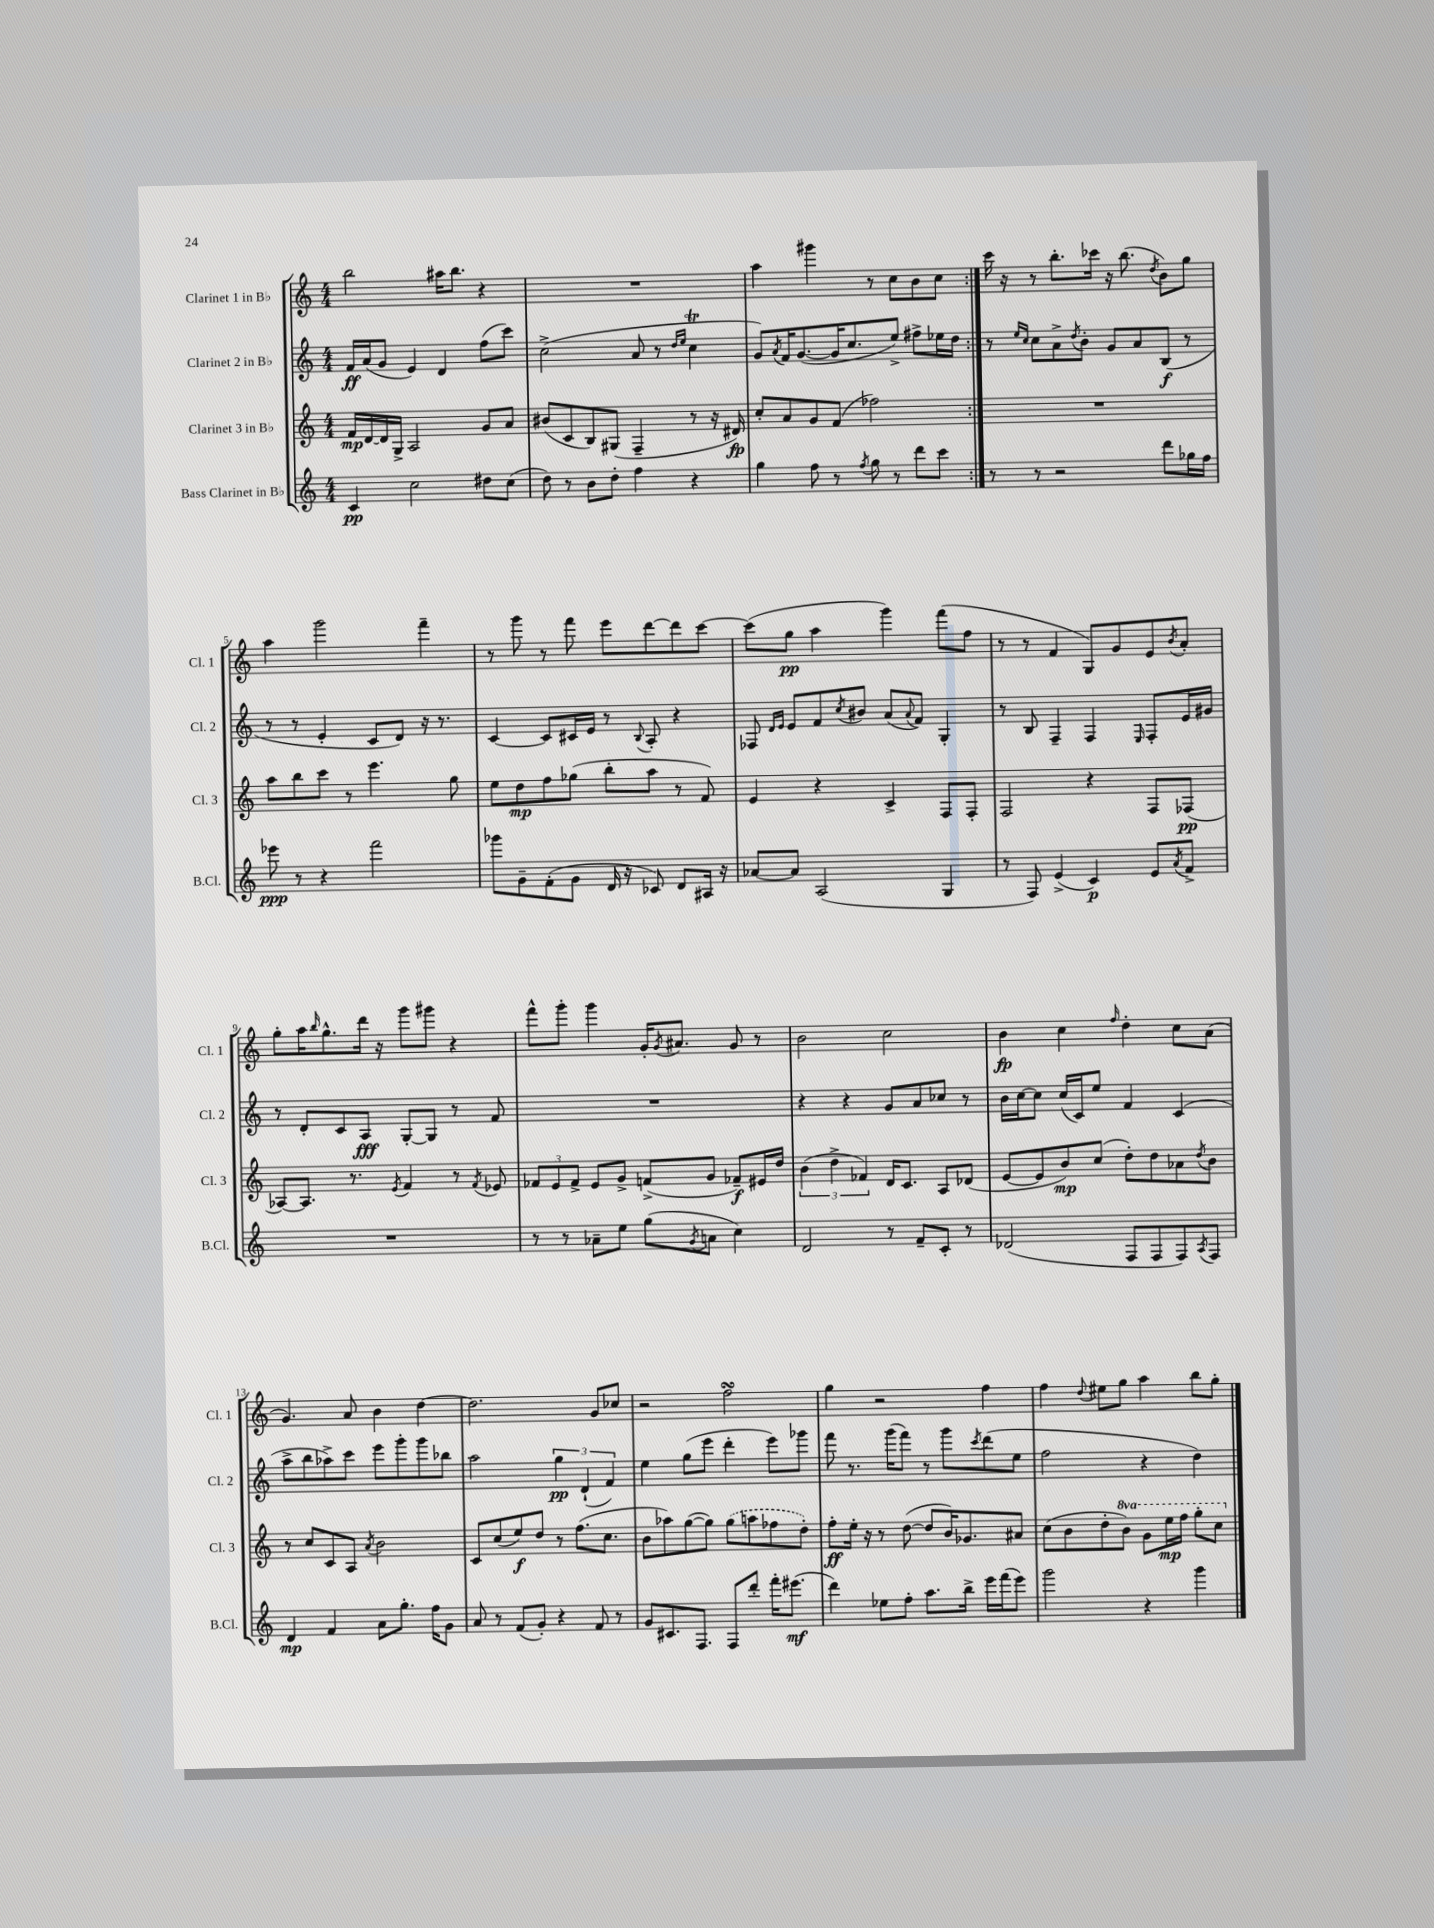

**kern	**kern	**kern	**kern
*staff4	*staff3	*staff2	*staff1
*clefG2	*clefG2	*clefG2	*clefG2
*k[]	*k[]	*k[]	*k[]
*M4/4	*M4/4	*M4/4	*M4/4
4c	16f	16f	2bb
.	[16d	(16a	.
.	16d]	8g	.
.	16G^	.	.
2cc	2A	4e)	.
.	.	4d	16aa#
.	.	.	8.bb
8dd#	8g	(8ff	4r
(8cc	8a	8ccc)	.
=	=	=	=
8dd)	(8b#	(2cc^	1r
8r	8c	.	.
8b	8B)	.	.
8dd'	(8G#	.	.
4ff	4F~	8a	.
.	.	8r	.
.	.	16qqdd	.
.	.	16qqee	.
4r	8r	4cc	.
.	16r	.	.
.	16d#)	.	.
=	=	=	=
4gg	8cc'	8g)	4aa
.	.	8qa	.
.	8a	16f	.
.	.	([8.g	.
8ff	8g	.	4ggg#
8r	(8f	16g]	.
.	.	8.cc	.
8qff	.	.	.
8gg	2ff-)	.	8r
8r	.	8ee^)	8cc
8ddd	.	8ff#^	8b
8ccc	.	16ee-	8cc
.	.	16dd	.
=:|!	=:|!	=:|!	=:|!
8r	1r	8r	16ccc
.	.	.	16r
.	.	16qqee	.
.	.	16qqcc	.
8r	.	8cc	8r
2r	.	8a^	8.bb'
.	.	8qdd	.
.	.	8b'	.
.	.	.	16ccc-
.	.	8g	16r
.	.	.	(8.bb
.	.	8a	.
.	.	.	8qdd
8ddd	.	(8B	8b)
16gg-	.	8r	8gg
16ff	.	.	.
=	=	=	=
8eee-	8aa	8r	4aa
8r	8bb	8r	.
4r	8ccc	4e'	2ggg
.	8r	.	.
2fff	4.eee	8c	.
.	.	8d)	.
.	.	16r	4fff~
.	.	8.r	.
.	8gg	.	.
=	=	=	=
8ggg-	8ee	[4c	8r
8g~	8dd	.	8ggg
(8f'	8ff	8c]	8r
8g	(8gg-	16c#	8fff
.	.	16e	.
16d	8bb'	8r	8eee
16r	.	.	.
.	.	8qqB	.
8c-)	8aa	8A'	[8ddd
8d	8r	4r	8ddd]
16A#	8f)	.	[8ccc
16r	.	.	.
=	=	=	=
[8a-	4e	8F-	(8ccc]
.	.	16qqd	.
.	.	16qqe	.
8a-]	.	8e	8gg
(2A	4r	8f	4aa
.	.	8qcc	.
.	.	8b#	.
.	4c^	(8a	4ggg)
.	.	8qqa	.
.	.	8f)	.
4G	8F	4G'	(8fff
.	8F'	.	8ff
=	=	=	=
8r	2F	8r	8r
8F)	.	8B	8r
(4e^	.	4F~	4f
4c)	4r	4F	8G)
.	.	.	8g
.	.	16qqE	.
8e	8F	8F'	8e
8qa	.	.	8qb
8f^	(8F-	16e	8a'
.	.	16g#	.
=	=	=	=
1r	[8A-)	8r	8gg'
.	8.A-]	8d'	16aa
.	.	.	16qqbb
.	.	.	8.gg^^
.	.	8c	.
.	8.r	.	.
.	.	8A	16ddd
.	.	.	16r
.	8qe	.	.
.	4f	[8G'	8ggg
.	.	8G]	8ggg#
.	8r	8r	4r
.	8qf	.	.
.	8e-	8f	.
=	=	=	=
8r	12f-	1r	8fff^^
.	12e	.	.
8r	.	.	8ggg'
.	12f-^	.	.
8a-~	8e	.	4ggg
8ee	8g^	.	.
(8gg	(8f^	.	16g'
.	.	.	8qg
.	.	.	8.a#
8qg	.	.	.
8a	8g	.	.
4cc)	8f-~)	.	8g
.	16e#	.	8r
.	16dd	.	.
=	=	=	=
2d	(6b	4r	2b
.	6dd^	.	.
.	.	4r	.
.	6f-)	.	.
8r	16d	8g	2cc
.	8.c	.	.
8f~	.	8a	.
8c'	8A	8cc-	.
8r	(8d-	8r	.
=	=	=	=
(2d-	[8e	16b	4b
.	.	[16cc	.
.	8e]	8cc]	.
.	8b)	(16cc	4cc
.	.	16c)	.
.	(8cc	8ee	.
.	.	.	16qqff
8F	8dd')	4f	4dd'
8F	8dd	.	.
8F)	8a-	(4c	8cc
8qA	8qdd	.	.
8F	8b	.	(8a
=	=	=	=
4d	8r	8aa^	4.g)
.	8cc	8bb	.
4f	8c	8aa-^)	.
.	8A	8ccc	8a
.	8qa	.	.
8a	2b	8eee	4b
8.gg'	.	8ggg'	.
.	.	8ggg	[4dd
16ff	.	.	.
8g	.	8bb-	.
=	=	=	=
8a	8c	2aa	2.dd]
8r	(8cc	.	.
(8f	8ee)	.	.
8g')	8dd	.	.
4r	8r	6gg	.
.	(8.ff	.	.
.	.	(6d`	.
8f	.	.	8g
.	8.cc	.	.
.	.	6f)	.
8r	.	.	8cc-
=	=	=	=
8g	8b	4ee	2r
8.c#	8aa-)	.	.
.	([8gg	(8gg	.
8.F	.	.	.
.	8gg])	8eee	.
8F	(8gg	4ddd'	2ff
8ddd'	8aa	.	.
16fff'	8ff-	8eee)	.
(8.eee#	.	.	.
.	8dd')	8ggg-	.
=	=	=	=
4ddd)	8ff'	8fff	4gg
.	16ee'	8.r	.
.	16r	.	.
8ee-	8r	.	2r
.	.	(16ggg	.
8ff'	([8dd	8fff)	.
8.aa	8dd]	8r	.
.	16b)	8ggg	.
16bb^	8.g-	.	.
.	.	8qccc	.
16eee	.	(8ddd	4ff
(16fff	.	.	.
8eee)	8a#	8ee	.
=	=	=	=
2ggg	(8cc	2ff	4ff
.	8b	.	.
.	.	.	8qqdd
.	8dd'	.	8ee#
.	8bb)	.	8gg
4r	8gg	4r	4aa
.	16eee	.	.
.	16fff	.	.
4ggg	8ggg'	4dd)	8bb
.	8ccc	.	8gg'
==	==	==	==
*-	*-	*-	*-
